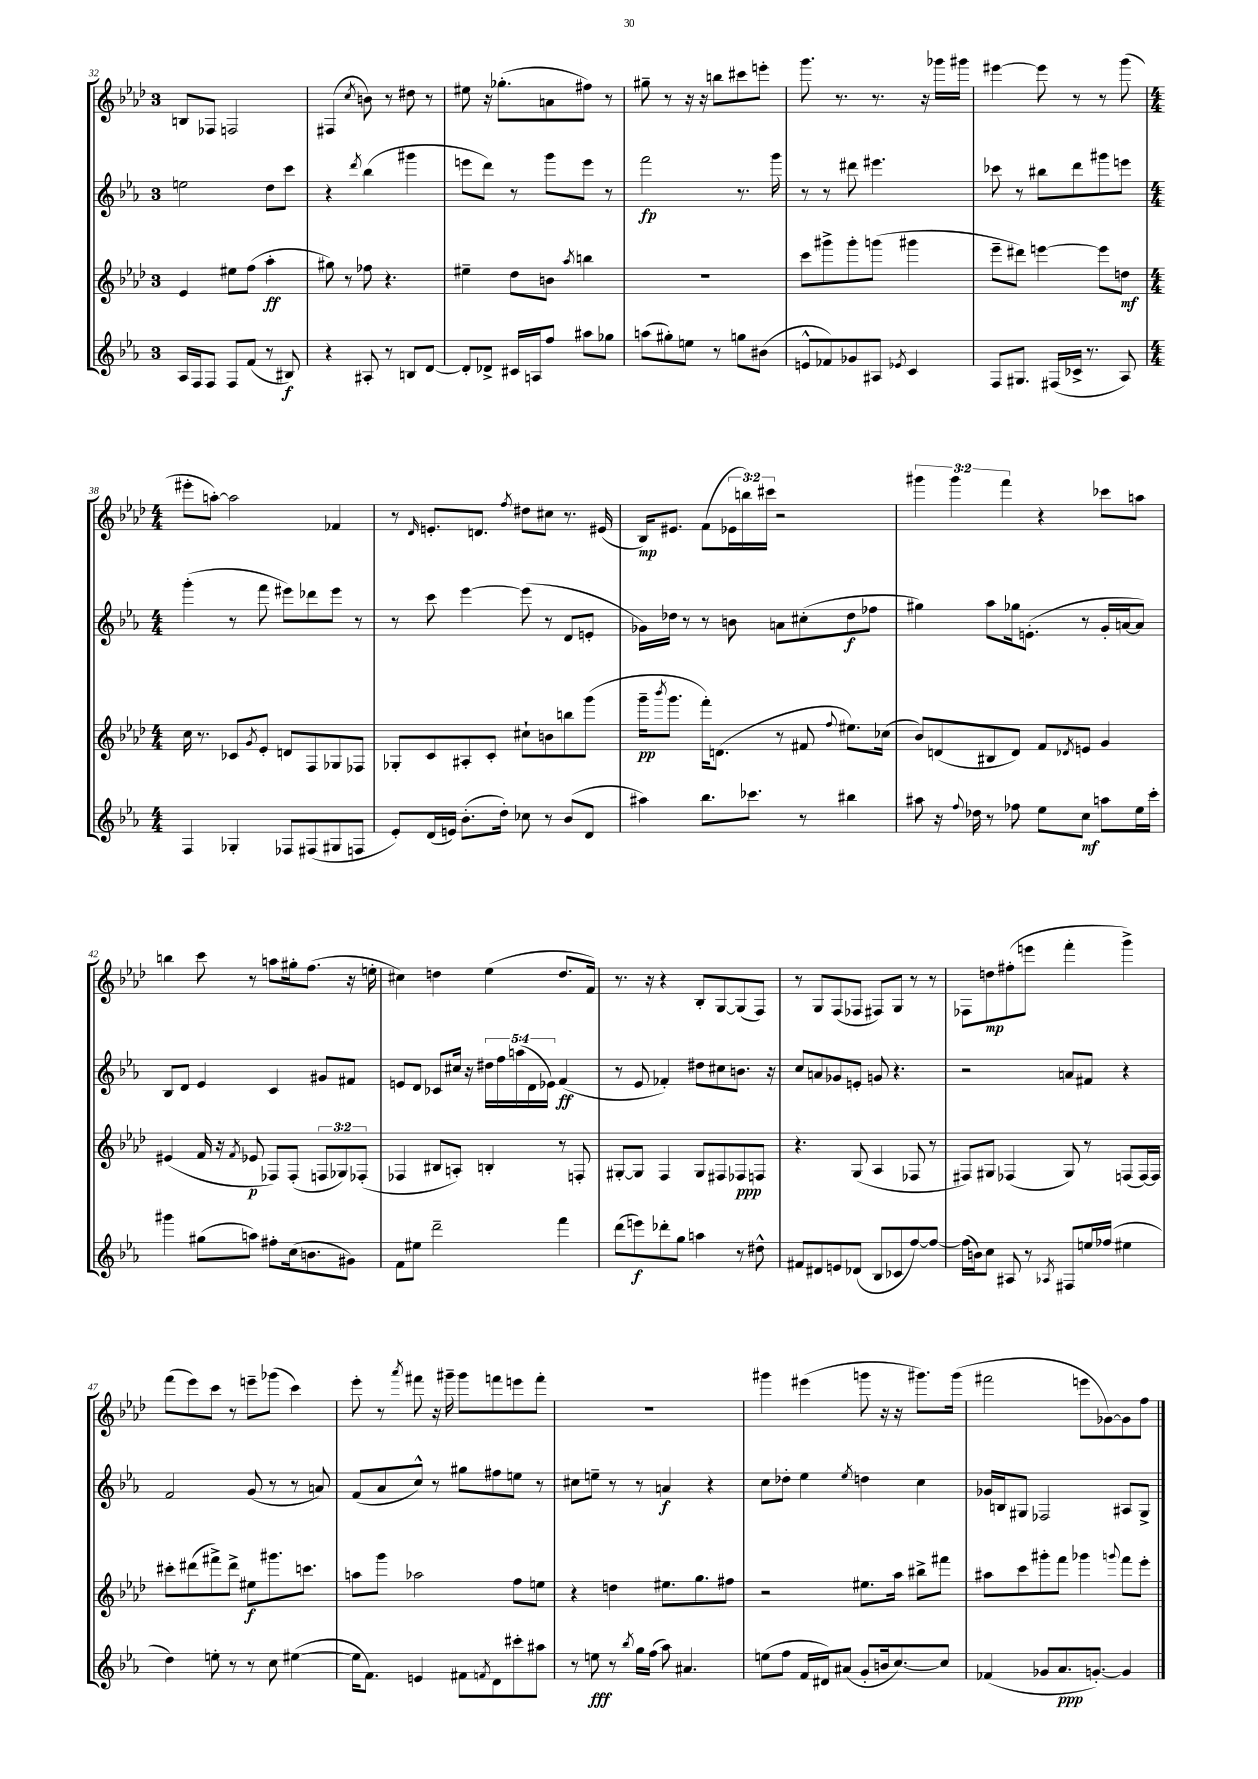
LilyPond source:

<<
\new StaffGroup <<
\new Staff = "s0" {
    \clef treble \key aes \major \once \override Staff.TimeSignature.style = #'single-digit \time 3/4 \override Staff.TupletNumber.text = #tuplet-number::calc-fraction-text
    b8 fes8 f2 |
    fis4( \acciaccatura { c''8 } b'8) r8 dis''8 r8 |
    eis''8 r16 ges''8.-.( a'8 fis''8) r8 |
    gis''8-- r8 r16 r16 b''8 cis'''8 e'''8-. |
    g'''8. r8. r8. r16 ges'''16 gis'''16 |
    eis'''4~ eis'''8 r8 r8 g'''8( |
    \numericTimeSignature \time 4/4 eis'''8-. a''8~-.) a''2 fes'4 |
    r8 \grace { des'16 } e'8.-. d'8. \acciaccatura { f''8 } dis''8 cis''8 r8. eis'16( |
    bes16\mp) eis'8. f'8( \tuplet 3/2 { ees'16 b''16) cis'''16 } r2 |
    \tuplet 3/2 { gis'''4 gis'''4 f'''4 } r4 ces'''8 a''8 |
    b''4 c'''8 r8 a''8 gis''16-. f''8.( r16 e''16-. |
    cis''4) d''4 ees''4( d''8. f'16) |
    r8. r16 r4 bes8-. g8~ g8( f8) |
    r8 g8 f8( fes8 fis8) g8 r8 r8 |
    fes8 d''8\mp fis''8-.( e'''8 f'''4-. g'''4->) |
    f'''8( ees'''8) c'''8 r8 e'''8-- ges'''8( c'''4) |
    ees'''8-. r8 \acciaccatura { aes'''8 } fis'''8 r16 gis'''16-- gis'''8 f'''8 e'''8 f'''8-. |
    R1 |
    gis'''4 eis'''4( g'''8 r16 r16 gis'''8.) gis'''16( |
    fis'''2 e'''8 ges'8~) ges'8 f''8 \bar "|." |
}
\new Staff = "s1" {
    \clef treble \key ees \major \once \override Staff.TimeSignature.style = #'single-digit \time 3/4 \override Staff.TupletNumber.text = #tuplet-number::calc-fraction-text
    e''2 d''8 c'''8 |
    r4 \acciaccatura { d'''8 } bes''4( gis'''4 |
    e'''8 d'''8) r8 g'''8 e'''8 r8 |
    f'''2\fp r8. g'''16 |
    r8 r8 dis'''8 eis'''4. |
    ces'''8 r8 bis''8 d'''8 gis'''8 e'''8 |
    \numericTimeSignature \time 4/4 g'''4-.( r8 f'''8 eis'''8) des'''8 eis'''8 r8 |
    r8 c'''8 ees'''4~ ees'''8( r8 d'8 e'8-. |
    ges'16) des''16 r8 r8 b'8 a'8 cis''8-.( des''8\f fes''8 |
    gis''4) aes''8 ges''16 e'8.-.( r8 g'16-. a'16~ a'8) |
    bes8 d'8 ees'4 c'4 gis'8 fis'8 |
    e'8 d'8 ces'8 cis''16 r16 \tuplet 5/4 { dis''16 f''16 a''16( d'16 ees'16) } f'4\ff( |
    r8 ees'8 fes'4-.) dis''8 cis''8 b'8. r16 |
    c''8 a'8 ges'8 e'8-. g'8 r4. |
    r2 a'8 fis'8 r4 |
    f'2 g'8( r8 r8 a'8) |
    f'8( aes'8 c''8-^) r8 gis''8 fis''8 e''8 r8 |
    cis''8 e''8-- r8 r8 a'4\f r4 |
    c''8 des''8-. ees''4 \acciaccatura { ees''8 } d''4 c''4 |
    ges'16 b16 gis8 fes2 ais8 gis8-> \bar "|." |
}
\new Staff = "s2" {
    \clef treble \key aes \major \once \override Staff.TimeSignature.style = #'single-digit \time 3/4 \override Staff.TupletNumber.text = #tuplet-number::calc-fraction-text
    ees'4 eis''8 f''8( aes''4-.\ff |
    gis''8) r8 fes''8 r4. |
    eis''4-- des''8 b'8 \acciaccatura { aes''8 } b''4 |
    R2. |
    c'''8 gis'''8-> gis'''8-. g'''8( gis'''4 |
    ees'''8-- dis'''8) e'''4~ e'''8 d''8\mf |
    \numericTimeSignature \time 4/4 c''16 r8. ces'8 \acciaccatura { g'8 } ees'8-. d'8 f8 ges8 fes8 |
    ges8-. c'8 ais8-. c'8-. cis''8-! b'8 b''8 g'''8( |
    g'''16--\pp \acciaccatura { bes'''8 } g'''8. f'''16-.) d'8.( r8 fis'8 \appoggiatura { f''8 } eis''8.) ces''16( |
    bes'8) d'8( bis8 d'8) f'8 \acciaccatura { des'8 } e'8 g'4 |
    eis'4( f'16 r16 \acciaccatura { f'8 } ees'8\p fes8) fes8-.( \tuplet 3/2 { f8 ges8) fes8-.( } |
    fes4 bis8 a8-.) b4-. r8 f8-. |
    gis8~-. gis8 f4 gis8 fis8 fes8\ppp f8 |
    r4. g8( aes4 fes8 r8 |
    fis8) gis8 fes4( gis8) r8 f8( f16~) f16 |
    cis'''8-. dis'''8( fis'''8->) dis'''8-> eis''8\f gis'''8. c'''8. |
    a''8 g'''8 aes''2 f''8 e''8 |
    r4 d''4 eis''8. g''8. fis''8 |
    r2 eis''8. aes''16 bis''8-> fis'''8 |
    ais''8 c'''8 gis'''8-. f'''8 ges'''4 \appoggiatura { g'''8 } f'''8 ees'''8-. \bar "|." |
}
\new Staff = "s3" {
    \clef treble \key ees \major \once \override Staff.TimeSignature.style = #'single-digit \time 3/4
    aes16 f16 f8 f8 f'8( r8 bis8\f) |
    r4 ais8-. r8 b8 d'8~ |
    d'8-. des'8-> cis'16 a16 f''8 ais''8 ges''8 |
    a''8( gis''8-.) e''8 r8 g''8 bis'8( |
    e'8-^ fes'8) ges'8 ais8 \acciaccatura { ees'8 } c'4 |
    f8 gis8. fis16( ces'16-> r8. aes8) |
    \numericTimeSignature \time 4/4 f4 ges4-. fes8 fis8( gis8 f8 |
    ees'8-.) d'16( e'16) bes'8.-.( d''16-.) ces''8 r8 bes'8( d'8 |
    ais''4) bes''8. ces'''8. r8 bis''4 |
    ais''8 r16 \appoggiatura { f''8 } des''16 r8 fes''8 ees''8 c''8\mf a''8 ees''16 c'''16-. |
    gis'''4 gis''8( a''8) fis''8-. c''16( b'8. gis'8) |
    f'8 eis''8 d'''2-- f'''4 |
    d'''8( e'''8\f) des'''8-. g''8 a''4 r8 dis''8-^ |
    fis'8 dis'8 e'8 des'8( bes8 ces'8 f''8~) f''8~ |
    f''16( b'16) c''8 ais8 r8 \acciaccatura { aes8 } fis8 e''16 fes''16( eis''4 |
    d''4) e''8-. r8 r8 c''8 eis''4~( |
    eis''16 f'8.) e'4 fis'8 \acciaccatura { f'8 } d'8 cis'''8-. ais''8 |
    r8 e''8\fff r8 \acciaccatura { bes''8 } g''16 f''16( aes''8) ais'4. |
    e''8( f''8 f'16 dis'16) ais'8( g'8-. b'16 c''8.~) c''8 |
    fes'4( ges'8 aes'8.\ppp g'8.~-.) g'4 \bar "|." |
}
>>
>>
\layout { \context { \Score currentBarNumber = #32 } }
